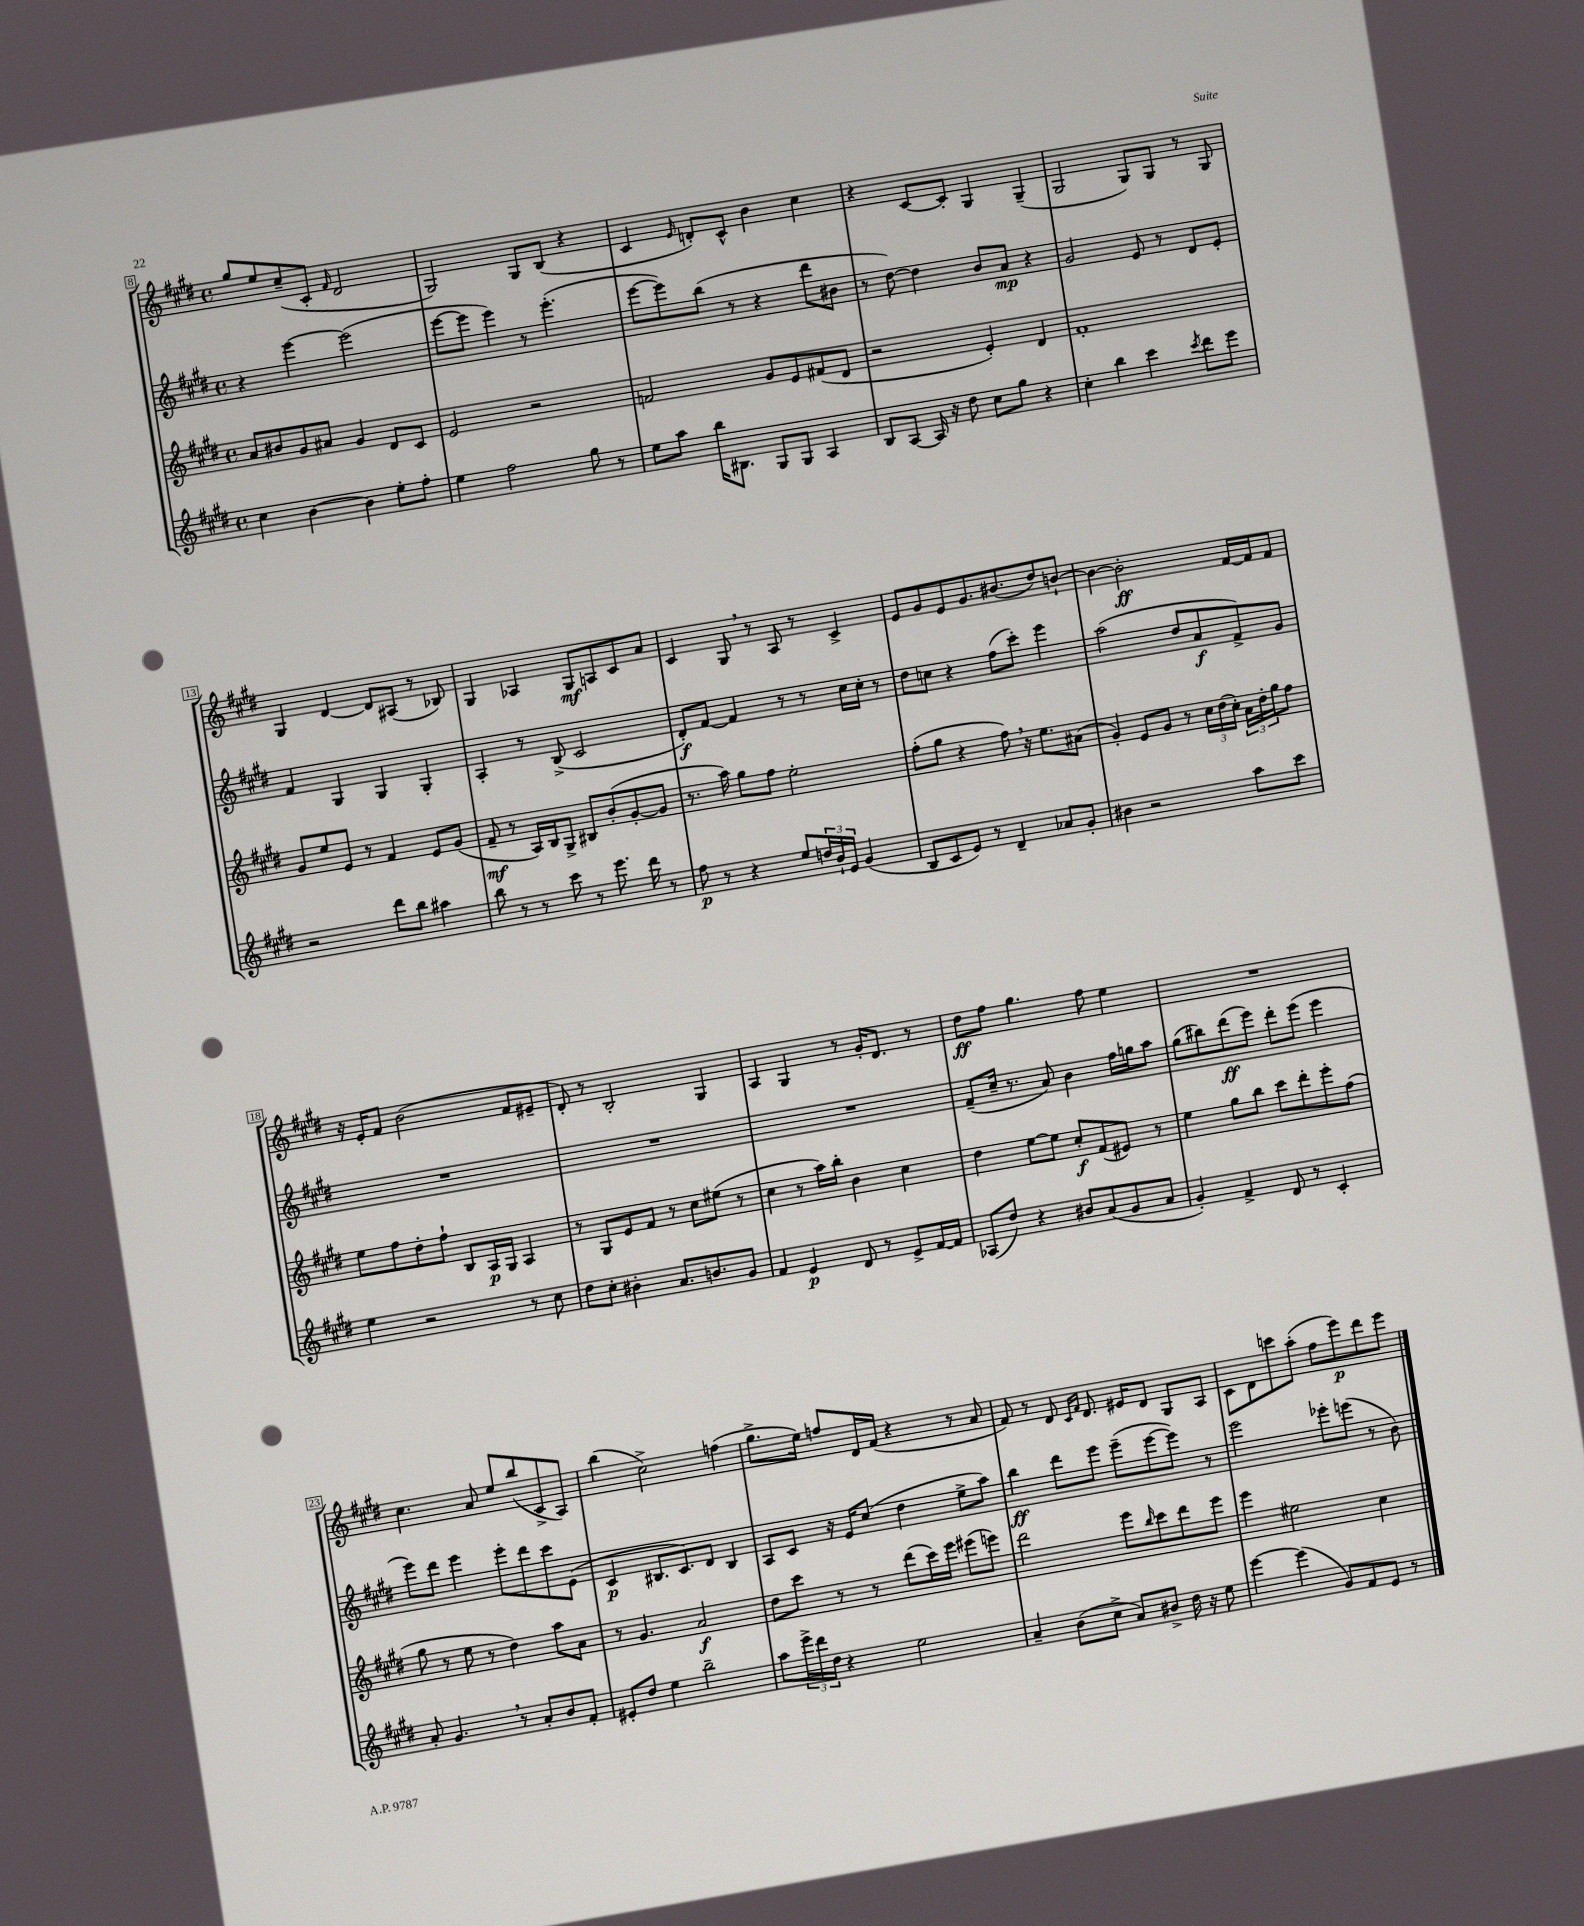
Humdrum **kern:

**kern	**dynam	**kern	**dynam	**kern	**dynam	**kern	**dynam
*part4	*part4	*part3	*part3	*part2	*part2	*part1	*part1
*staff4	*staff4	*staff3	*staff3	*staff2	*staff2	*staff1	*staff1
*clefG2	*	*clefG2	*	*clefG2	*	*clefG2	*
*k[f#c#g#d#]	*	*k[f#c#g#d#]	*	*k[f#c#g#d#]	*	*k[f#c#g#d#]	*
*M4/4	*	*M4/4	*	*M4/4	*	*M4/4	*
*met(c)	*	*met(c)	*	*met(c)	*	*met(c)	*
=8	=8	=8	=8	=8	=8	=8	=8
4cc#\	.	8a/L	.	4r	.	8gg#/L	.
.	.	8b#X/	.	.	.	8ee/	.
[4b\	.	8g#/	.	[4eee\	.	(8cc#~/	.
.	.	8a#X/J	.	.	.	8c#'/J	.
.	.	.	.	.	.	16qqf#/	.
4b\]	.	4g#/	.	(2eee\]	.	2d#/	.
8ee'\L	.	8d#/L	.	.	.	.	.
8ff#'\J	.	8c#/J	.	.	.	.	.
=9	=9	=9	=9	=9	=9	=9	=9
4ee\	.	2e/	.	[8eee\L	.	2G#/)	.
.	.	.	.	8eee\J]	.	.	.
2ff#\	.	.	.	4eee\)	.	.	.
.	.	2r	.	8r	.	8G#/L	.
.	.	.	.	(4.eee'\	.	(8B/J	.
8gg#\	.	.	.	.	.	4r	.
8r	.	.	.	.	.	.	.
=10	=10	=10	=10	=10	=10	=10	=10
8ee\L	.	2fn/	.	[8eee\L	.	4c#/	.
8aa\J	.	.	.	8eee\])	.	.	.
.	.	.	.	.	.	16qqe/	.
16bb\KL	.	.	.	(8bb\J	.	8dn'/L)	.
8.B#X\J	.	.	.	.	.	.	.
.	.	.	.	8r	.	8c#^^/J	.
8G#/L	.	8g#/L	.	4r	.	4b\	.
8G#/J	.	8e/	.	.	.	.	.
4A/	.	(8f#X/	.	8ddd#\L	.	4cc#\	.
.	.	8d#/J	.	8b#X\J	.	.	.
=11	=11	=11	=11	=11	=11	=11	=11
8B/L	.	2r	.	8r	.	4r	.
[8A/J	.	.	.	[8dd#\)	.	.	.
16A/]	.	.	.	4dd#\]	.	[8c#/L	.
16r	.	.	.	.	.	.	.
8dd#\	.	.	.	.	.	8c#'/J]	.
8cc#\L	.	4e'/)	.	8b/L	.	4G#/	.
8gg#\J	.	.	.	8a/J	mp	.	.
4r	.	4d#/	.	4r	.	(4G#~/	.
=12	=12	=12	=12	=12	=12	=12	=12
4cc#'\	.	1f#'	.	2g#/	.	2G#/	.
4bb\	.	.	.	.	.	.	.
4ccc#\	.	.	.	8e/	.	8G#/L)	.
.	.	.	.	8r	.	8G#/J	.
8qccc#/	.	.	.	.	.	.	.
8ddd#\L	.	.	.	8d#/L	.	8r	.
8eee\J	.	.	.	8e'/J	.	8G#/	.
!!LO:LB:g=z
=13	=13	=13	=13	=13	=13	=13	=13
2r	.	8g#/L	.	4f#/	.	4G#/	.
.	.	8ee/	.	.	.	.	.
.	.	8e/J	.	4G#/	.	[4d#/	.
.	.	8r	.	.	.	.	.
8ddd#\L	.	4f#/	.	4G#/	.	8d#/L]	.
8bb\J	.	.	.	.	.	(8A#X/J	.
4aa#X\	.	8e/L	.	4G#'/	.	8r	.
.	.	(8g#/J	.	.	.	8B-X/)	.
=14	=14	=14	=14	=14	=14	=14	=14
8bb\	.	8f#~/	mf	4A'/	.	4G#/	.
8r	.	8r	.	.	.	.	.
8r	.	16A/LL)	.	8r	.	4A-X/	.
.	.	16B/J	.	.	.	.	.
8ccc#\	.	8G#^/J	.	(8B^/	.	.	.
8r	.	8B#X/L	.	2c#/	.	8G#/L	mf
8.eee\	.	(8b'/	.	.	.	8An/	.
.	.	[8g#'/	.	.	.	8c#/	.
16ddd#\	.	.	.	.	.	.	.
8r	.	8g#/J]	.	.	.	8a/J	.
=15	=15	=15	=15	=15	=15	=15	=15
8ff#\	p	8.r	.	8d#'/L)	f	4c#/	.
8r	.	.	.	[8f#/J	.	.	.
.	.	16aa\)	.	.	.	.	.
4r	.	8gg#\L	.	4f#/]	.	8G#,/	.
.	.	8ff#\J	.	.	.	8r	.
8ee/L	.	2ee'\	.	8r	.	8A/	.
24ddn/L	.	.	.	8r	.	8r	.
24b`/	.	.	.	.	.	.	.
24e/JJ	.	.	.	.	.	.	.
(4g#/	.	.	.	16cc#\LL	.	4c#^/	.
.	.	.	.	16cc#'\JJ	.	.	.
.	.	.	.	8r	.	.	.
=16	=16	=16	=16	=16	=16	=16	=16
8B/L	.	(8ff#'\L	.	8dd#\L	.	8e/L	.
8c#/	.	8gg#\J	.	8ccn\J	.	8g#/	.
8e/J)	.	4r	.	4r	.	8e/	.
8r	.	.	.	.	.	8.g#/	.
4d#~/	.	8ff#,\)	.	(8ff#\L	.	.	.
.	.	.	.	.	.	(8.b#X/	.
.	.	16r	.	8ccc#'\J)	.	.	.
.	.	8.ee\L	.	.	.	.	.
8a-X/L	.	.	.	4eee\	.	8dd#/)	.
8g#'/J	.	(8a#X\J	.	.	.	[8bn`/J	.
=17	=17	=17	=17	=17	=17	=17	=17
4b#X\	.	4g#'/)	.	(2aa\	.	4b\_	.
2r	.	8e/L	.	.	.	2b'\]	ff
.	.	8g#/J	.	.	.	.	.
.	.	8r	.	8dd#/L	.	.	.
.	.	24cc#\LL	.	8a/	f	.	.
.	.	(24dd#\	.	.	.	.	.
.	.	24cc#'\JJ)	.	.	.	.	.
8aa\L	.	24a\LL	.	8f#^/)	.	[16f#/LL	.
.	.	24dd#'\	.	.	.	.	.
.	.	.	.	.	.	16f#/J]	.
.	.	24gg#\J	.	.	.	.	.
8ccc#\J	.	8ff#\J	.	8g#/J	.	8f#/J	.
!!LO:LB:g=z
=18	=18	=18	=18	=18	=18	=18	=18
4ee\	.	8ee\L	.	1r	.	16r	.
.	.	.	.	.	.	16e'/KL	.
.	.	8ff#\	.	.	.	8f#/J	.
2r	.	8dd#'\	.	.	.	(2b\	.
.	.	8ff#`\J	.	.	.	.	.
.	.	8B/L	.	.	.	.	.
.	.	16A/L	p	.	.	.	.
.	.	16G#/JJ	.	.	.	.	.
8r	.	4A/	.	.	.	8f#/L	.
8cc#\	.	.	.	.	.	8e#X~/J	.
=19	=19	=19	=19	=19	=19	=19	=19
8dd#\L	.	8r	.	1r	.	8d#'/)	.
8cc#'\J	.	8G#/L	.	.	.	8r	.
4b#X'\	.	8e/	.	.	.	2B'/	.
.	.	8f#/J	.	.	.	.	.
8.a/L	.	8r	.	.	.	.	.
.	.	8cc#\L	.	.	.	.	.
8.bn/	.	.	.	.	.	.	.
.	.	(8ee#X\J	.	.	.	4G#/	.
8g#/J	.	8r	.	.	.	.	.
=20	=20	=20	=20	=20	=20	=20	=20
4f#/	.	4cc#\	.	1r	.	4A/	.
4e/	p	8r	.	.	.	4G#/	.
.	.	16aa\LL)	.	.	.	.	.
.	.	16bb'\JJ	.	.	.	.	.
8d#/	.	4b\	.	.	.	8r	.
8r	.	.	.	.	.	16g#'/KL	.
.	.	.	.	.	.	8.d#/J	.
8e^/L	.	4cc#\	.	.	.	.	.
[16f#/L	.	.	.	.	.	8r	.
16f#/JJ]	.	.	.	.	.	.	.
=21	=21	=21	=21	=21	=21	=21	=21
(8A-X/L	.	4dd#\	.	(8f#~/L	.	8dd#\L	ff
8dd#/J)	.	.	.	16cc#~/Jk	.	8ff#\J	.
.	.	.	.	8.r	.	.	.
4r	.	[8ee\L	.	.	.	4.gg#\	.
.	.	8ee\J]	.	8a/)	.	.	.
8b#X/L	.	8cc#'/L	f	4b\	.	.	.
(8a/	.	(8f#/	.	.	.	8ff#\	.
8g#/	.	8e#X/J)	.	16ff#\LL	.	4ee\	.
.	.	.	.	16ggn\J	.	.	.
8a/J	.	8r	.	8aa\J	.	.	.
=22	=22	=22	=22	=22	=22	=22	=22
4g#'/)	.	4ee\	.	(8gg#\L	.	1r	.
.	.	.	.	8bb#X\)	.	.	.
4f#^/	.	8gg#\L	.	(8ddd#\	ff	.	.
.	.	8bb\J	.	8eee\J)	.	.	.
8d#/	.	8ccc#\L	.	8ddd#'\L	.	.	.
8r	.	8ddd#'\	.	(8eee\J	.	.	.
4c#'/	.	8eee'\	.	4eee\	.	.	.
.	.	(8ff#\J	.	.	.	.	.
!!LO:LB:g=z
=23	=23	=23	=23	=23	=23	=23	=23
8a'/	.	8gg#\	.	8eee\L)	.	4.cc#\	.
4.g#,/	.	8r	.	8ddd#\J	.	.	.
.	.	8ee\	.	4eee\	.	.	.
.	.	8r	.	.	.	8a/	.
8r	.	4dd#\)	.	8eee'\L	.	8ee/L	.
8a'/L	.	.	.	8ddd#\	.	(8bb/	.
8b/	.	8aa\L	.	8ccc#\	.	8c#^/	.
8f#'/J	.	8a\J	.	(8e\J	.	8A/J)	.
=24	=24	=24	=24	=24	=24	=24	=24
8e#X'/L	.	8r	.	4c#/	p	(4bb\	.
8dd#/J	.	4.g#/	.	.	.	.	.
4ee\	.	.	.	8.B#X/L	.	2cc#^\)	.
.	.	.	.	8.c#/)	.	.	.
2bb~\	.	2a/	f	.	.	.	.
.	.	.	.	8d#/J	.	.	.
.	.	.	.	4B#/	.	(4ffn\	.
=25	=25	=25	=25	=25	=25	=25	=25
8aa\L	.	8dd#\L	.	8A/L	.	8.gg#^\L	.
24eee^\L	.	8ccc#\J	.	8c#/J	.	.	.
24ddd#\	.	.	.	.	.	.	.
.	.	.	.	.	.	16ee\Jk)	.
24dd#\JJ	.	.	.	.	.	.	.
4r	.	8r	.	16r	.	8ffn/L	.
.	.	.	.	16e/KL	.	.	.
.	.	8r	.	(8cc#/J	.	16d#/L	.
.	.	.	.	.	.	(16f#/JJ	.
2ee\	.	(8ddd#\L	.	4dd#\	.	4r	.
.	.	16ccc#\L)	.	.	.	.	.
.	.	16eee\JJ	.	.	.	.	.
.	.	(8eee#X\L	.	8ee^\L	.	8r	.
.	.	8eeen\J)	.	8aa\J)	.	8a/	.
=26	=26	=26	=26	=26	=26	=26	=26
4a~/	.	2ddd#\	.	4bb\	ff	8f#/)	.
.	.	.	.	.	.	8r	.
(8b\L	.	.	.	8ddd#\L	.	8d#/	.
.	.	.	.	.	.	16qqc#/LL	.
.	.	.	.	.	.	16qqf#/JJ	.
8cc#^\J	.	.	.	8eee\J	.	8.d#/	.
8a/L)	.	8eee\L	.	(8eee~\L	.	.	.
.	.	.	.	.	.	16e#X/KL	.
.	.	16qqbb/	.	.	.	.	.
8b#X^/J	.	8ccc#\	.	[8eee\	.	8d#/J	.
16dd#\	.	8ddd#\	.	8eee\J])	.	8G#/L	.
16r	.	.	.	.	.	.	.
8ee\	.	8eee\J	.	8r	.	8A/J	.
=27	=27	=27	=27	=27	=27	=27	=27
[4eee\	.	4eee\	.	2eee\	.	8c#\L	.
.	.	.	.	.	.	8d#\	.
(4eee\]	.	2ee#X\	.	.	.	8cccn\	.
.	.	.	.	.	.	(8aa'\J	.
8g#/L)	.	.	.	8eee-X'\L	.	8ff#\L	.
8f#/	.	.	.	(8eeen\J	.	8eee\)	p
8e/J	.	4cc#\	.	8r	.	8ddd#\	.
8r	.	.	.	8b\)	.	8eee\J	.
==	==	==	==	==	==	==	==
*-	*-	*-	*-	*-	*-	*-	*-
